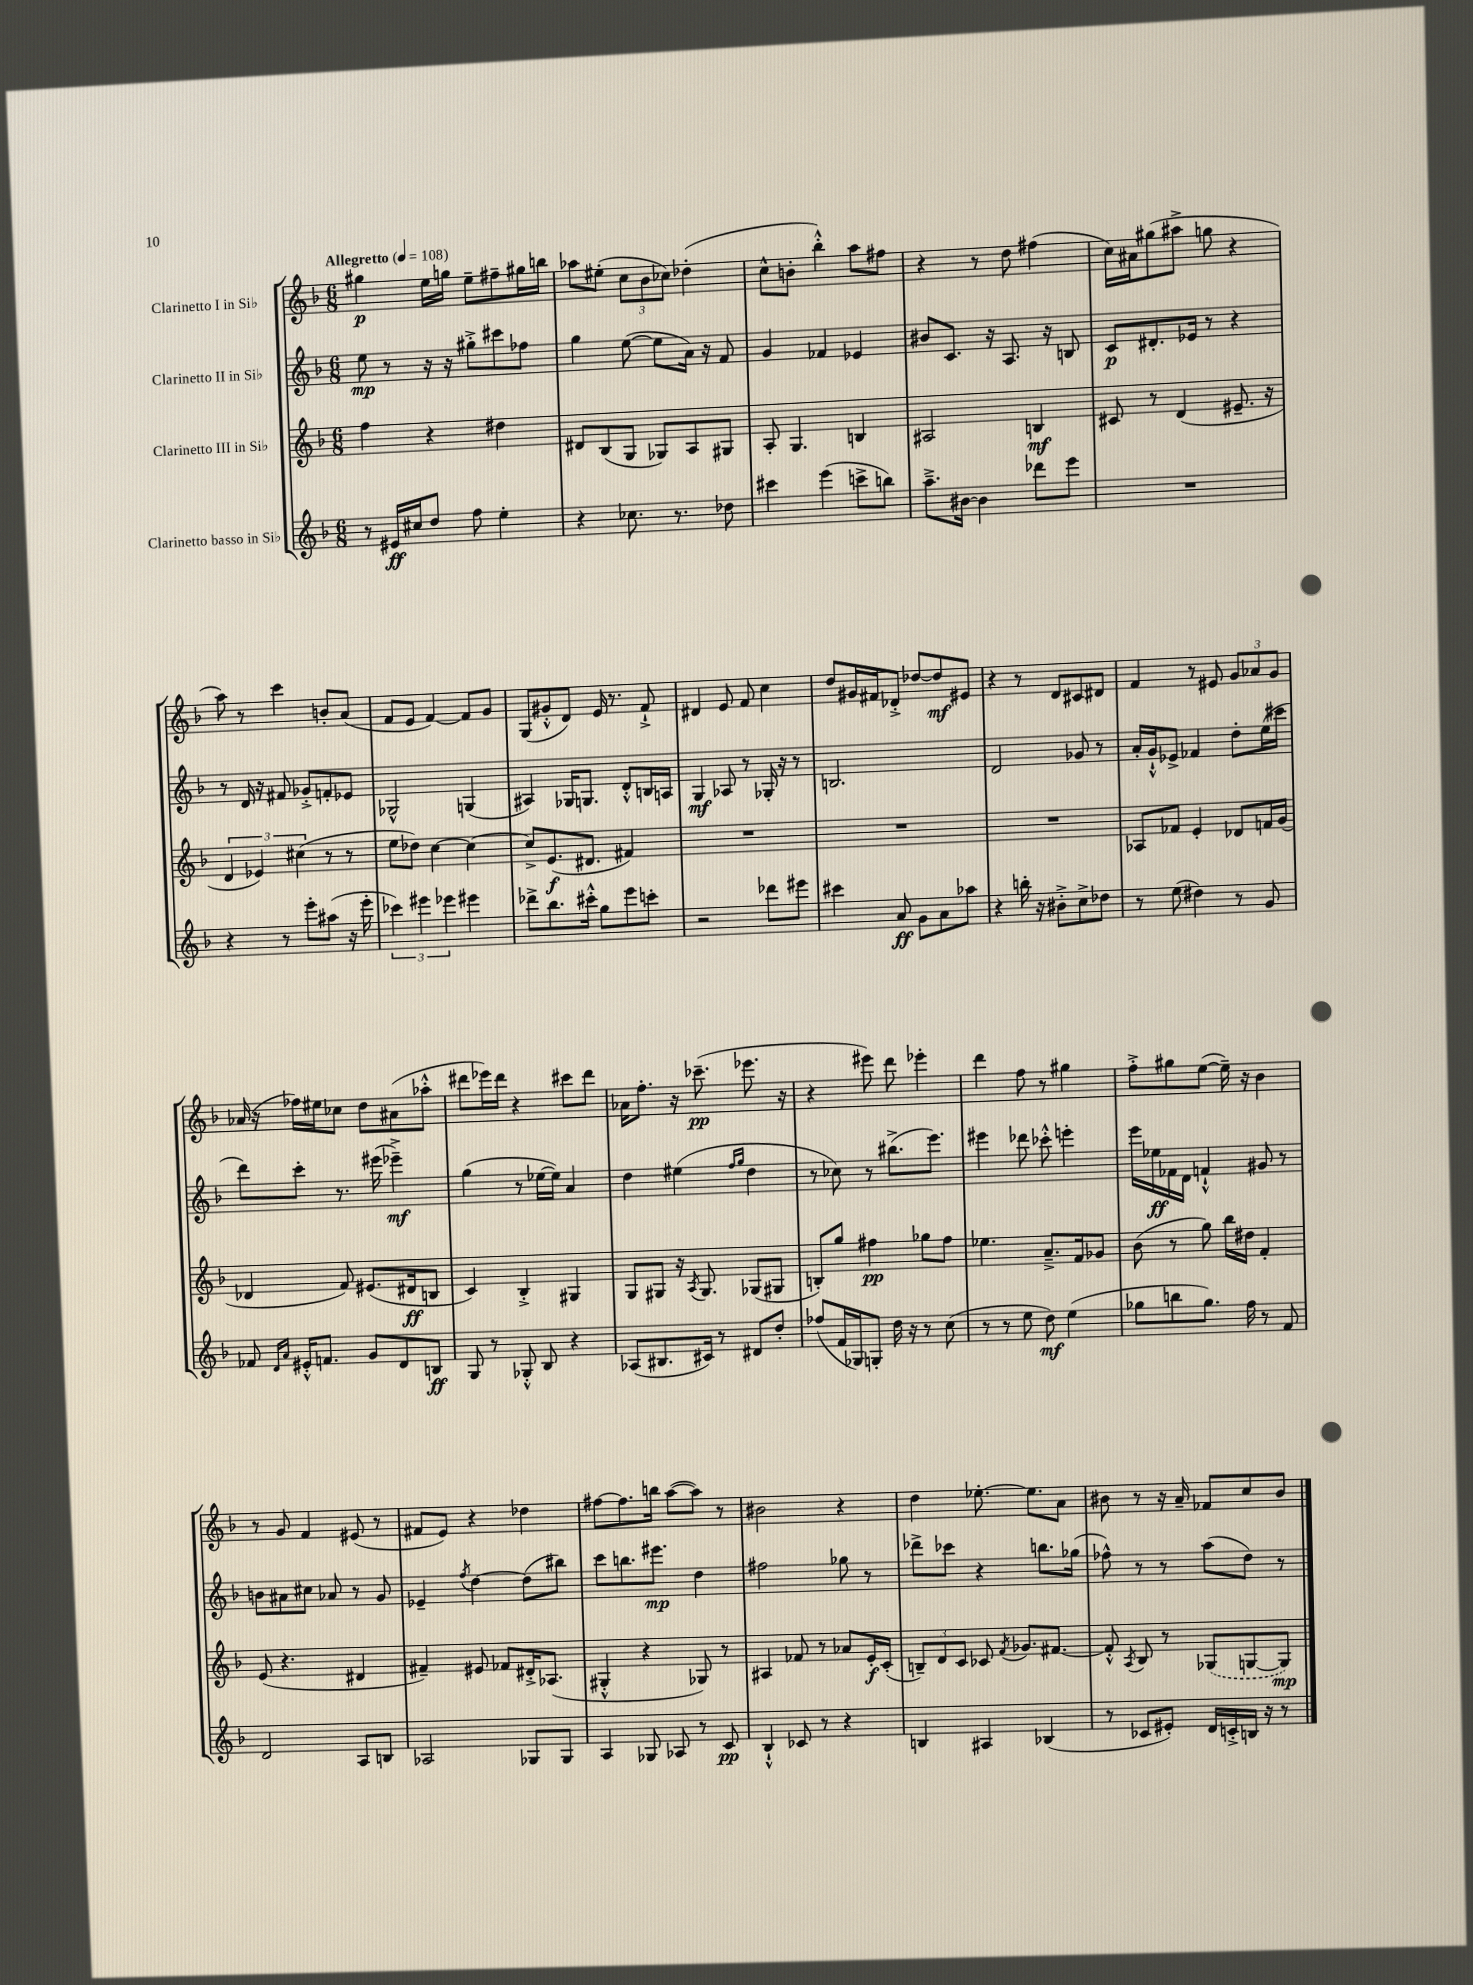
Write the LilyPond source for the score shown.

<<
\new StaffGroup <<
\new Staff = "s0" \with { instrumentName = "Clarinetto I in Sib" } {
    \clef treble \key f \major \numericTimeSignature \time 6/8 \tempo "Allegretto" 4 = 108
    \autoBeamOff gis''4\p e''16[ g''16] e''8[-- fis''8-- gis''16 b''16] |
    aes''8[ eis''8]-.( \tuplet 3/2 { c''8[ bes'8 ces''8]) } des''4-.( |
    c''8[-^ b'8]-. bes''4-.-^) a''8[ fis''8] |
    r4 r8 d''8 fis''4( |
    c''16[) ais'16 gis''8( ais''8]-> g''8 r4 |
    a''8) r8 c'''4 b'8[-. a'8]( |
    f'8[ e'8] f'4~) f'8[ g'8] |
    g8[( gis'8-.-^ d'8]) e'16 r8. f'8-!-> |
    dis'4 e'8 f'8 c''4 |
    d''8[ gis'16 fis'16 des'8]-.-> des''8[~ des''8\mf eis'8] |
    r4 r8 d'8[ cis'8 dis'8] |
    f'4 r8 eis'8 \tuplet 3/2 { g'8[ aes'8 g'8] } |
    aes'16( r16 fes''16[) eis''16 ces''8] d''8[ ais'8( aes''8]-.-^ |
    dis'''8[ ees'''16) dis'''16] r4 cis'''8[ dis'''8] |
    aes'16[ f''8.]-. r16 ces'''8.--\pp( ees'''8. r16 |
    r4 eis'''8) d'''8 ees'''4-. |
    d'''4 f''8 r8 gis''4 |
    f''8[-.-> gis''8 e''8]~( e''16--) r16 bes'4 |
    r8 g'8 f'4 eis'8( r8 |
    fis'8[ e'8]) r4 des''4 |
    fis''8[~ fis''8. b''16] a''8[~( a''8]) r8 |
    bis'2 r4 |
    d''4 ees''8.~-. ees''8.[ a'8] |
    bis'8 r8 r16 a'16-- fes'8[ c''8 bis'8] \bar "|." |
}
\new Staff = "s1" \with { instrumentName = "Clarinetto II in Sib" } {
    \clef treble \key f \major \numericTimeSignature \time 6/8
    \autoBeamOff e''8\mp r8 r16 r16 gis''8[-.-> cis'''8 fes''8] |
    g''4 e''8~( e''8[ a'16]) r16 f'8 |
    g'4 fes'4 ees'4 |
    bis'8[ c'8.] r16 a8. r16 b8 |
    c'8[\p dis'8.-. ees'16] r8 r4 |
    r8 d'16 r16 fis'8 ges'8[-.-> f'8-. ees'8] |
    ges2-^ g4( |
    ais4) ges16[ g8.] d'8[-.-^ b16 a16] |
    g4\mf aes8 r8 ges16-. r16 r8 |
    b2. |
    d'2 ges'8 r8 |
    a'16[-. g'16-!-^ ees'8]-> fes'4 d''8[-. e''16( cis'''16] |
    d'''8[) c'''8]-. r8. eis'''16( ees'''4--->\mf) |
    g''4( r8 ees''16[~ ees''16]) a'4 |
    d''4 eis''4( \grace { f''16[ g''16] } d''4 |
    r8 ces''8) r8 bis''8.[->( e'''8.]) |
    eis'''4 des'''8 ces'''8-.-^ e'''4-. |
    e'''16[ ees''16\ff fes'16 d'16] f'4-!-^ gis'8 r8 |
    b'8[ ais'8 cis''8] aes'8 r8 g'8 |
    ees'4-- \acciaccatura { f''8 } d''4~ d''8[( bis''8]) |
    c'''8[ b''8. eis'''8.]\mp d''4 |
    fis''2 ges''8 r8 |
    des'''8[-> ces'''8] r4 b''8.[ ges''16]( |
    fes''8-^) r8 r8 a''8[( d''8]) r8 \bar "|." |
}
\new Staff = "s2" \with { instrumentName = "Clarinetto III in Sib" } {
    \clef treble \key f \major \numericTimeSignature \time 6/8
    \autoBeamOff f''4 r4 dis''4 |
    dis'8[ bes8( g8] ges8[) a8 gis8] |
    a8-. g4. b4 |
    ais2 b4\mf |
    cis'8 r8 d'4( eis'8.-- r16 |
    \tuplet 3/2 { d'4 ees'4) cis''4( } r8 r8 |
    e''8[ des''8]) c''4~ c''4~ |
    c''8[-> e'8.\f( dis'8.] fis'4) |
    R2. |
    R2. |
    R2. |
    aes8[ fes'8] e'4-. des'8[ f'16 g'16]( |
    des'4 f'8) eis'8.[( dis'16\ff b8] |
    c'4) bes4-.-> gis4 |
    g8[ gis8] r16 \acciaccatura { a8 } gis8. ges8[( gis8] |
    b8[-.) g''8] fis''4\pp ges''8[ fis''8] |
    ees''4. a'8.[---> f'16 ges'8] |
    bes'8( r8 g''8) bes''16[ dis''16] f'4-. |
    e'8( r4. dis'4 |
    fis'4--) eis'8 fes'8[ dis'16-.-> aes8.]( |
    gis4-.-^ r4 ges8) r8 |
    ais4 fes'8 r8 aes'8[ e'16-.\f c'16]-.( |
    \tuplet 3/2 { b8[--) d'8 c'8] } ces'8 \acciaccatura { f'8 } ges'8.[ fis'8.]~ |
    fis'8-.-^ \acciaccatura { a8 } bes8 r8 \once \slurDashed ges8[( g8~ g8]\mp) \bar "|." |
}
\new Staff = "s3" \with { instrumentName = "Clarinetto basso in Sib" } {
    \clef treble \key f \major \numericTimeSignature \time 6/8
    \autoBeamOff r8 eis'16[\ff cis''16 d''8] f''8 e''4-. |
    r4 ces''8. r8. des''8 |
    cis'''4 e'''4( c'''8[-> b''8]) |
    a''8.[---> bis'16]~ bis'4 des'''8[ e'''8] |
    R2. |
    r4 r8 e'''8[-. ais''8]( r16 e'''16-. |
    \tuplet 3/2 { ces'''4) eis'''4 ees'''4 } eis'''4 |
    des'''8[-> bes''8. cis'''16]-.-^ g''8[ e'''8 c'''8]-. |
    r2 des'''8[ eis'''8] |
    cis'''4 a'8\ff g'8[ a'8 aes''8] |
    r4 b''16-. r16 bis'8[-.-> c''8-> des''8] |
    r8 e''8( dis''4) r8 g'8 |
    fes'8 \grace { d'16[ a'16] } eis'16[-.-^ f'8.] g'8[ d'8 b8]\ff |
    g8 r8 ges8-.-^ bes8 r4 |
    aes8[( bis8. cis'16]) r8 dis'8[ d''8]-. |
    fes''8[( f'16 ges16) g8]-. d''16 r16 r8 c''8( |
    r8 r8 e''8 d''8\mf) e''4( |
    ges''8[ b''8 ges''8.]) f''16 r8 f'8 |
    d'2 a8[ b8] |
    aes2 ges8[ ges8] |
    a4 ges8 aes8 r8 c'8\pp |
    bes4-!-^ ces'8 r8 r4 |
    b4 ais4 bes4( |
    r8 ces'8[ eis'8]-.) d'16[ c'16-.-> b16] r16 r8 \bar "|." |
}
>>
>>
\layout { \context { \Score \remove "Bar_number_engraver" } }
